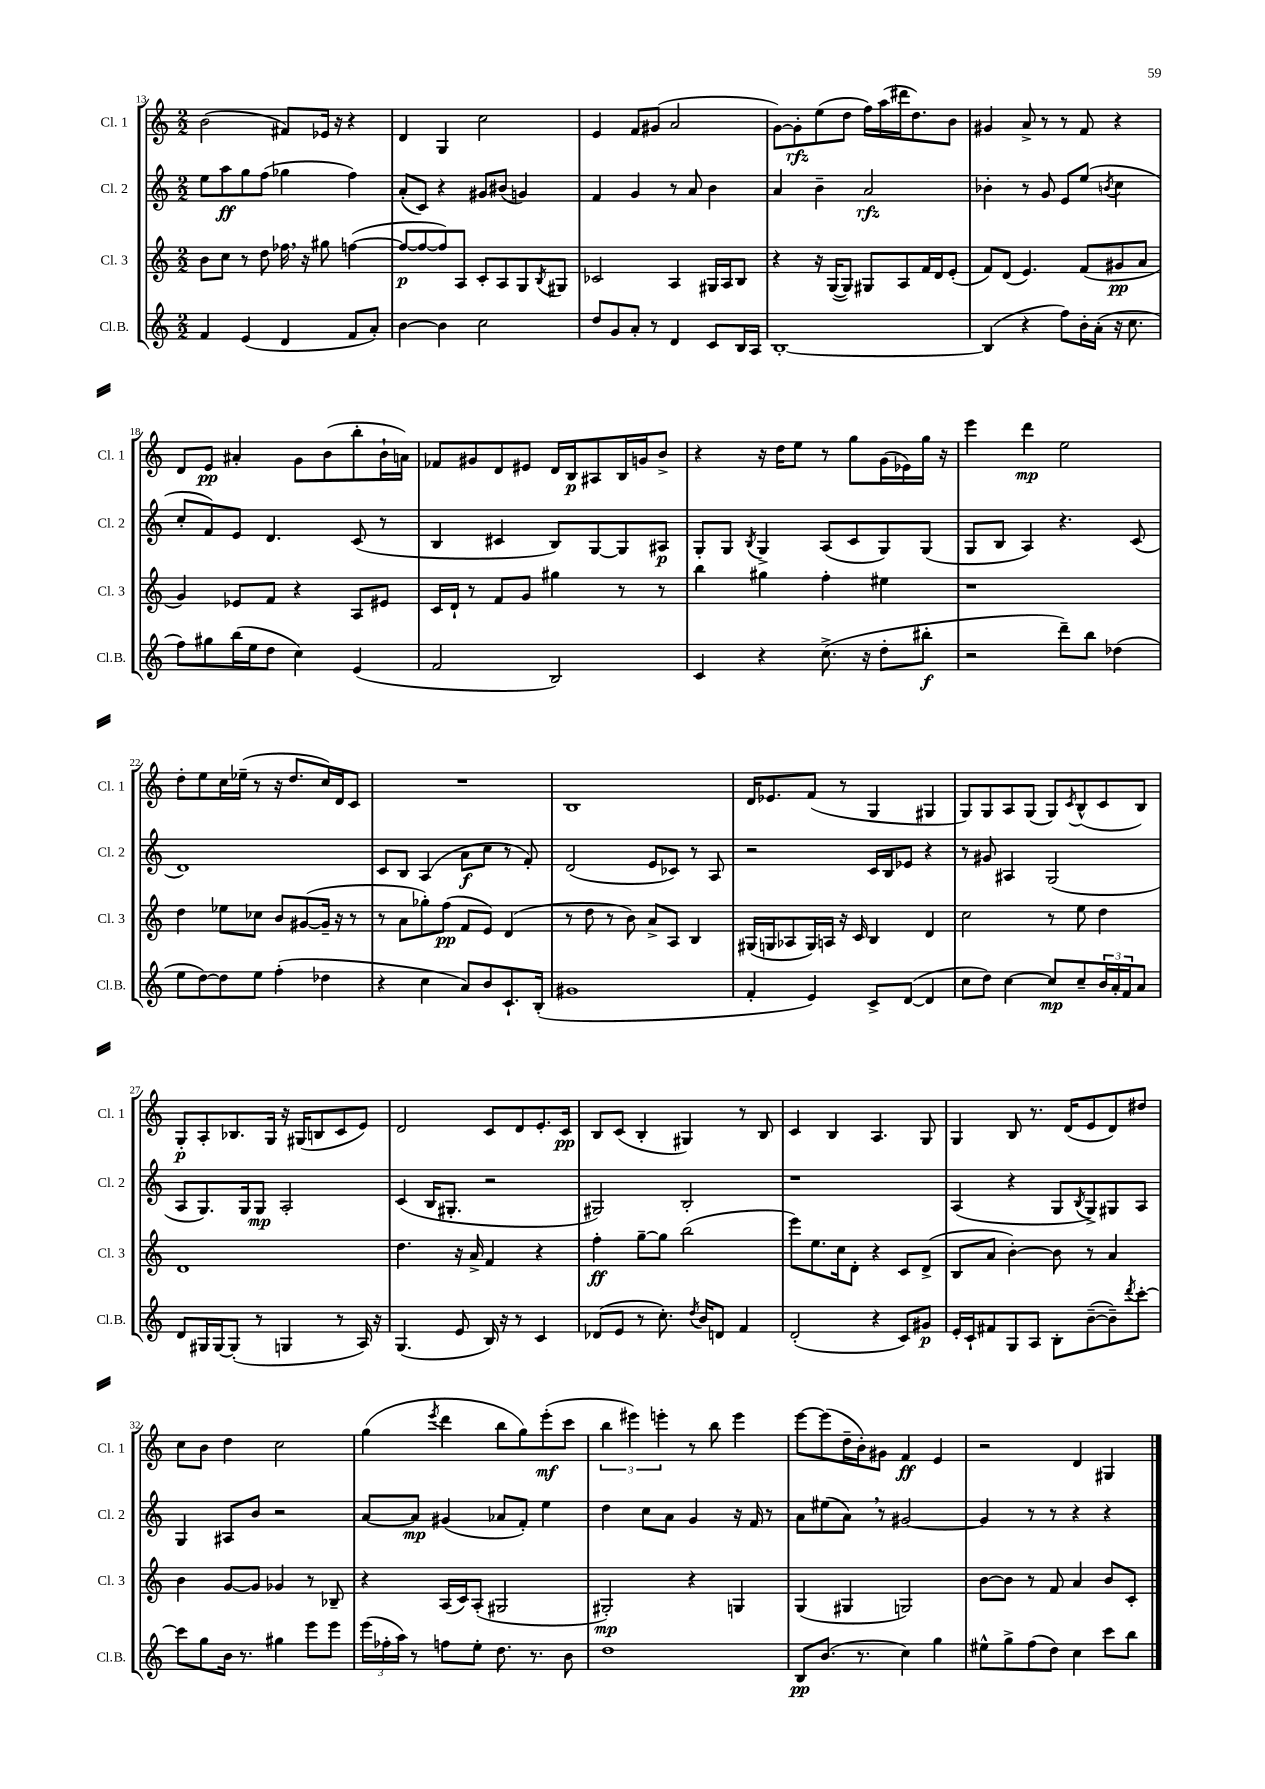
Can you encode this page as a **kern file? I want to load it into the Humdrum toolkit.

**kern	**kern	**kern	**kern
*staff4	*staff3	*staff2	*staff1
*clefG2	*clefG2	*clefG2	*clefG2
*k[]	*k[]	*k[]	*k[]
*M2/2	*M2/2	*M2/2	*M2/2
4f	8b	8ee	(2b
.	8cc	8aa	.
(4e	8r	8gg	.
.	8dd	(8ff	.
4d	16ff-	4gg-	8f#)
.	16r	.	.
.	8gg#	.	16e-
.	.	.	16r
8f	([4ff	4ff)	4r
8a')	.	.	.
=	=	=	=
[4b	8ff_	(8a'	4d
.	8ff_	8c)	.
4b]	8ff])	4r	4G
.	8A	.	.
2cc	8c'	8g#	2cc
.	8A	(8b#	.
.	8G	4g)	.
.	8qB	.	.
.	8G#	.	.
=	=	=	=
8dd	2c-	4f	4e
8g	.	.	.
8a'	.	4g	8f
8r	.	.	(8g#
4d	4A	8r	2a
.	.	8a	.
8c	16G#	4b	.
.	16A	.	.
16B	8B	.	.
16A	.	.	.
=	=	=	=
[1B'	4r	4a	[8g)
.	.	.	8g']
.	16r	4b~	(8ee
.	([16G	.	.
.	8G])	.	8dd
.	8G#	2a	16ff)
.	.	.	(16aa
.	8A	.	16ddd#
.	.	.	8.dd)
.	16f	.	.
.	16d	.	.
.	(8e'	.	8b
=	=	=	=
(4B]	8f)	4b-'	4g#
.	(8d	.	.
4r	4.e)	8r	8a^
.	.	8g	8r
8ff)	.	8e	8r
16b'	(8f	(8ee	8f
(16a'	.	.	.
.	.	8qb	.
16r	8g#	4cc	4r
8.cc	.	.	.
.	8a	.	.
=	=	=	=
8ff)	4g)	8cc'	8d
8gg#	.	8f)	8e
(16bb	8e-	8e	4a#'
16ee	.	.	.
8dd	8f	4.d	.
4cc)	4r	.	8g
.	.	.	(8b
(4e	8A	(8c	8bb'
.	8e#	8r	16b`
.	.	.	16a)
=	=	=	=
2f	16c	4B	8f-
.	16d`	.	.
.	8r	.	8g#
.	8f	4c#	8d
.	8g	.	8e#
2B)	4gg#	8B)	16d
.	.	.	16B
.	.	[8G	8A#
.	8r	8G]	16B
.	.	.	16g
.	8r	8A#	8b^
=	=	=	=
4c	4bb	8G'	4r
.	.	8G	.
.	.	8qB	.
4r	4gg#	4G^	16r
.	.	.	16dd
.	.	.	8ee
(8.cc^	4ff'	(8A	8r
.	.	8c	8gg
16r	.	.	.
8dd'	4ee#	8G)	(16g
.	.	.	16e-)
8bb#'	.	(8G	16gg
.	.	.	16r
=	=	=	=
2r	1r	8G	4eee
.	.	8B	.
.	.	4A)	4ddd
8ddd~)	.	4.r	2ee
8bb	.	.	.
(4dd-	.	.	.
.	.	(8c	.
=	=	=	=
8ee	4dd	1d)	8dd'
[8dd)	.	.	8ee
8dd]	8ee-	.	16cc
.	.	.	(16ee-~
8ee	8cc-	.	8r
(4ff'	8b	.	16r
.	.	.	8.dd
.	([8g#	.	.
4dd-	16g#~]	.	16cc)
.	16r	.	16d
.	8r	.	8c
=	=	=	=
4r	8r	8c	1r
.	8a	8B	.
4cc	8gg-')	(4A	.
.	(8ff	.	.
8a)	8f	8a	.
8b	8e)	8cc	.
8.c`	(4d	8r	.
.	.	8f')	.
(16B'	.	.	.
=	=	=	=
1g#	8r	(2d	1B
.	8dd	.	.
.	8r	.	.
.	8b)	.	.
.	8a^	8e	.
.	8A	8c-)	.
.	4B	8r	.
.	.	8A	.
=	=	=	=
4f'	(16G#	2r	16d
.	16G	.	8.e-
.	8A-	.	.
4e)	16G)	.	(8f
.	16A	.	.
.	16r	.	8r
.	16c	.	.
8c^	4B	16c	4G
.	.	16B	.
([8d	.	8e-	.
4d]	4d	4r	4G#
=	=	=	=
8cc	2cc	8r	8G)
8dd)	.	8g#	8G
[4cc	.	4A#	8A
.	.	.	(8G
8cc]	8r	(2G	8G)
.	.	.	8qc
8cc~	8ee	.	(8B^^
24b	4dd	.	8c
24a'	.	.	.
24f	.	.	.
8a	.	.	8B)
=	=	=	=
8d	1d	8A	8G'
16G#	.	8.G)	8A'
[16G#	.	.	.
(8G#']	.	.	8.B-
.	.	16G	.
8r	.	8G	.
.	.	.	16G
4G	.	2A'	16r
.	.	.	(16G#
.	.	.	8B
8r	.	.	8c
16A)	.	.	8e)
16r	.	.	.
=	=	=	=
(4.G	4.dd	(4c	2d
.	.	16B	.
.	.	8.G#'	.
8e	16r	.	.
.	16a^	.	.
16B)	4f	2r	8c
16r	.	.	.
8r	.	.	8d
4c	4r	.	8.e'
.	.	.	16c
=	=	=	=
(8d-	4ff'	2G#)	8B
8e	.	.	(8c
8r	[8gg~	.	4B'
8.cc')	8gg]	.	.
.	(2bb	2B'	4G#)
8qdd	.	.	.
16b	.	.	.
8d	.	.	.
4f	.	.	8r
.	.	.	8B
=	=	=	=
(2d'	8eee)	1r	4c
.	8.ee	.	.
.	.	.	4B
.	16cc	.	.
.	8d'	.	.
4r	4r	.	4.A
8c)	8c	.	.
8g#	(8d^	.	8G
=	=	=	=
16e'	8B	(4A	4G
16c`	.	.	.
8f#	8a	.	.
8G	[4b')	4r	8B
8A	.	.	8.r
8B'	8b]	8G	.
.	.	.	(16d
.	.	8qB	.
([8b~	8r	8G^)	8e
8b~])	4a	8G#	8d)
8qddd	.	.	.
[8ccc'	.	8A	8dd#
=	=	=	=
8ccc]	4b	4G	8cc
8gg	.	.	8b
16b	[8g	8A#	4dd
8.r	.	.	.
.	8g]	8b	.
4gg#	4g-	2r	2cc
8eee	8r	.	.
8eee	8B-~	.	.
=	=	=	=
(24eee	4r	[8a	(4gg
24ff-'	.	.	.
24aa)	.	.	.
8r	.	8a]	.
.	.	.	8qeee
8ff	(16A	(4g#	4ddd
.	16c)	.	.
8ee'	(8A'	.	.
8.dd	2G#	8a-	8bb
.	.	8f')	8gg)
8.r	.	.	.
.	.	4ee	(8eee'
8b	.	.	8ccc
=	=	=	=
1dd	2G#')	4dd	6bb
.	.	.	6eee#)
.	.	8cc	.
.	.	.	6eee'
.	.	8a	.
.	4r	4g	8r
.	.	.	8bb
.	4G	16r	4eee
.	.	16f	.
.	.	8r	.
=	=	=	=
8B	(4G	8a	[8eee
(8.b	.	(8ee#	(8eee]
.	4G#	8a)	16dd~
8.r	.	.	16b')
.	.	8r	8g#
4cc)	2G)	[2g#	4f
4gg	.	.	4e
=	=	=	=
8ee#^^	[8b	4g#]	2r
8gg^	8b]	.	.
(8ff	8r	8r	.
8dd)	8f	8r	.
4cc	4a	4r	4d
8ccc	8b	4r	4G#
8bb	8c'	.	.
==	==	==	==
*-	*-	*-	*-
